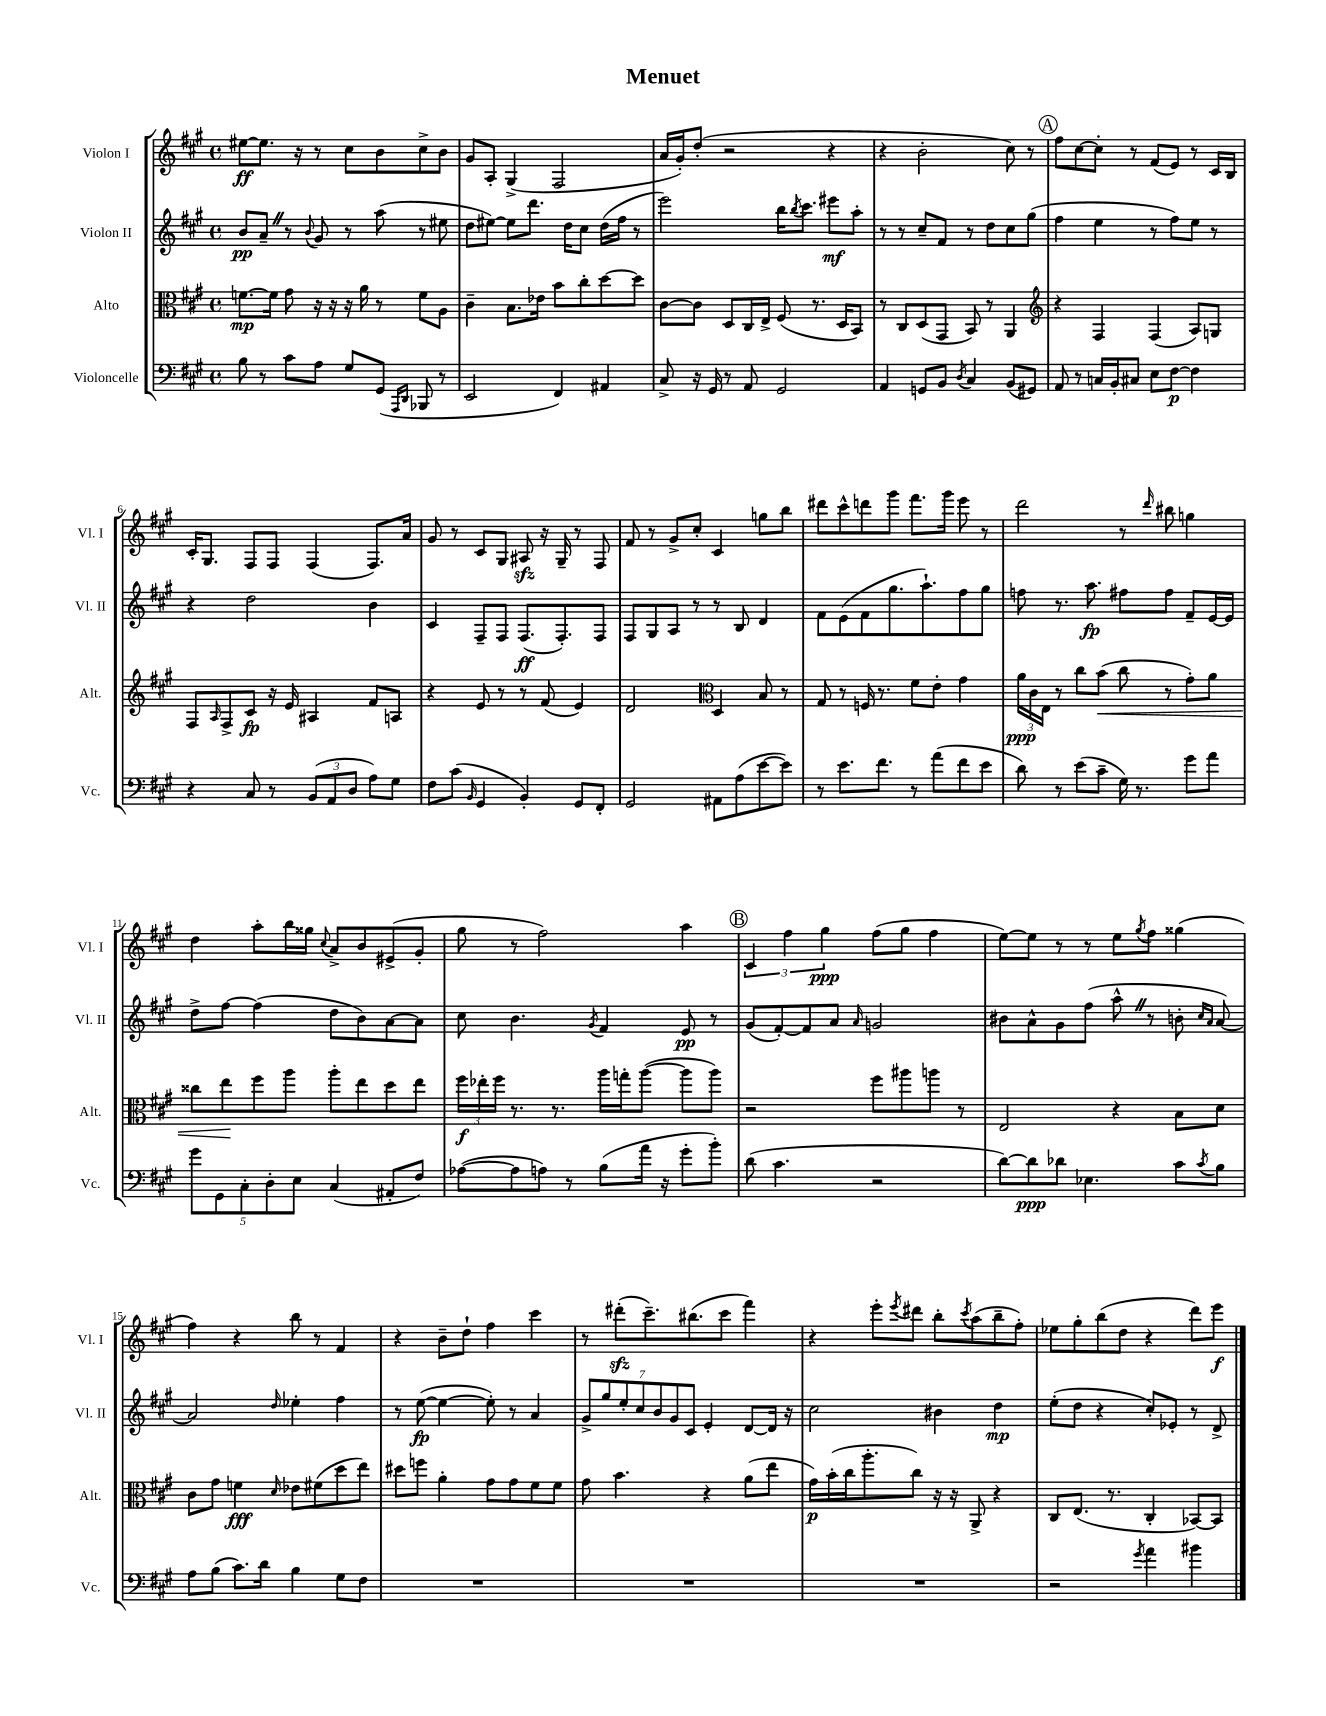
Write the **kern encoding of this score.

**kern	**dynam	**kern	**dynam	**kern	**dynam	**kern	**dynam
*part4	*part4	*part3	*part3	*part2	*part2	*part1	*part1
*staff4	*staff4	*staff3	*staff3	*staff2	*staff2	*staff1	*staff1
*I"Violoncelle	*	*I"Alto	*	*I"Violon II	*	*I"Violon I	*
*I'Vc.	*	*I'Alt.	*	*I'Vl. II	*	*I'Vl. I	*
*clefF4	*	*clefC3	*	*clefG2	*	*clefG2	*
*k[f#c#g#]	*	*k[f#c#g#]	*	*k[f#c#g#]	*	*k[f#c#g#]	*
*M4/4	*	*M4/4	*	*M4/4	*	*M4/4	*
*met(c)	*	*met(c)	*	*met(c)	*	*met(c)	*
=1	=1	=1	=1	=1	=1	=1	=1
8B\	.	[8.fn\L	mp	8b/L	pp	[8ee#X\L	ff
8r	.	.	.	8a~Z/J	.	8.ee#\J]	.
.	.	16f\Jk]	.	.	.	.	.
8c#\L	.	8g#\	.	8r	.	.	.
.	.	.	.	.	.	16r	.
.	.	.	.	8qqb/	.	.	.
8A\J	.	16r	.	8g#/	.	8r	.
.	.	16r	.	.	.	.	.
8G#/L	.	16r	.	8r	.	8cc#\L	.
.	.	16a\	.	.	.	.	.
(8GG#/J	.	8r	.	(8aa\	.	8b\	.
16qqAAA/LL	.	.	.	.	.	.	.
16qqDD/JJ	.	.	.	.	.	.	.
8BBB-X/	.	8f\L	.	8r	.	8cc#^\	.
8r	.	8A\J	.	8ee#X\	.	8b\J	.
=2	=2	=2	=2	=2	=2	=2	=2
2EE/	.	4c#~\	.	8dd\L	.	8g#/L	.
.	.	.	.	[8ee#X\J)	.	8A'/J	.
.	.	8.B\L	.	8ee#\L]	.	(4G#^/	.
.	.	.	.	8.ddd\J	.	.	.
.	.	16e-X\Jk	.	.	.	.	.
4FF#/)	.	8b\L	.	.	.	2F#/	.
.	.	.	.	16dd\KL	.	.	.
.	.	8cc#'\	.	8cc#\J	.	.	.
4AA#X/	.	[8dd\	.	(16dd\LL	.	.	.
.	.	.	.	16ff#\JJ	.	.	.
.	.	8dd\J]	.	8r	.	.	.
=3	=3	=3	=3	=3	=3	=3	=3
8C#^/	.	[8c#\L	.	2eee\)	.	16a/LL	.
.	.	.	.	.	.	16g#'/J)	.
16r	.	8c#\J]	.	.	.	(8dd'/J	.
16GG#/	.	.	.	.	.	.	.
8r	.	8D/L	.	.	.	2r	.
8AA/	.	16C#/L	.	.	.	.	.
.	.	16E^/JJ	.	.	.	.	.
2GG#/	.	(8F#/	.	16bb\KL	.	.	.
.	.	.	.	8qbb/	.	.	.
.	.	.	.	8.ccc#\J	.	.	.
.	.	8.r	.	.	.	.	.
.	.	.	.	8eee#X\L	mf	4r	.
.	.	16D/KL	.	.	.	.	.
.	.	8BB/J)	.	8aa'\J	.	.	.
=4	=4	=4	=4	=4	=4	=4	=4
4AA/	.	8r	.	8r	.	4r	.
.	.	8C#/L	.	8r	.	.	.
8GGn/L	.	(8D/	.	8cc#~/L	.	2b'\	.
8BB/J	.	8GG#/J	.	8f#/J	.	.	.
8qD/	.	.	.	.	.	.	.
4C#/	.	8BB/)	.	8r	.	.	.
.	.	8r	.	8dd\L	.	.	.
(8BB/L	.	4AA/	.	8cc#\	.	8cc#\)	.
8GG#X/J)	.	.	.	(8gg#\J	.	8r	.
!!LO:REH:place=s1:t=A
=5	=5	=5	=5	=5	=5	=5	=5
*	*	*clefG2	*	*	*	*	*
8AA/	.	4r	.	4ff#\	.	8ff#\L	.
8r	.	.	.	.	.	[8cc#\	.
16Cn/LL	.	4F#/	.	4ee\	.	8cc#'\J]	.
16BB'/J	.	.	.	.	.	.	.
8C#X/J	.	.	.	.	.	8r	.
8E\L	.	(4F#/	.	8r	.	(8f#/L	.
[8F#\J	p	.	.	8ff#\L)	.	8e/J)	.
4F#\]	.	8A/L)	.	8ee\J	.	8r	.
.	.	8Gn/J	.	8r	.	16c#/LL	.
.	.	.	.	.	.	16B/JJ	.
!!LO:LB:g=z
=6	=6	=6	=6	=6	=6	=6	=6
4r	.	8F#/L	.	4r	.	16c#'/KL	.
.	.	.	.	.	.	8.G#/J	.
.	.	16qqA/	.	.	.	.	.
.	.	8F#^/	.	.	.	.	.
8C#/	.	8c#/J	fp	2dd\	.	8F#/L	.
8r	.	16r	.	.	.	8F#/J	.
.	.	16e/	.	.	.	.	.
(12BB/L	.	4A#X/	.	.	.	(4F#/	.
12AA/	.	.	.	.	.	.	.
12D/J	.	.	.	.	.	.	.
8A\L)	.	8f#/L	.	4b\	.	8.F#/L)	.
8G#\J	.	8An/J	.	.	.	.	.
.	.	.	.	.	.	16a/Jk	.
=7	=7	=7	=7	=7	=7	=7	=7
8F#\L	.	4r	.	4c#/	.	8g#/	.
(8c#\J	.	.	.	.	.	8r	.
16qqBB/	.	.	.	.	.	.	.
4GG#/	.	8e/	.	8F#~/L	.	8c#/L	.
.	.	8r	.	8F#/J	.	8G#/J	.
4BB'/)	.	8r	.	(8.F#/L	ff	8A#Xzz/	.
.	.	(8f#/	.	.	.	16r	.
.	.	.	.	8.F#'/)	.	16G#~/	.
8GG#/L	.	4e/)	.	.	.	8r	.
8FF#'/J	.	.	.	8F#/J	.	8F#/	.
=8	=8	=8	=8	=8	=8	=8	=8
2GG#/	.	2d/	.	8F#/L	.	8f#/	.
.	.	.	.	8G#/	.	8r	.
.	.	.	.	8A/J	.	8g#^/L	.
.	.	.	.	8r	.	8cc#'/J	.
*	*	*clefC3	*	*	*	*	*
8AA#X\L	.	4D/	.	8r	.	4c#/	.
(8A\	.	.	.	8B/	.	.	.
[8e\	.	8B/	.	4d/	.	8ggn\L	.
8e\J])	.	8r	.	.	.	8bb\J	.
=9	=9	=9	=9	=9	=9	=9	=9
8r	.	8G#/	.	8f#\L	.	8ddd#X\L	.
8.e\L	.	8r	.	(8e\	.	8ccc#^^\	.
.	.	16Fn/	.	8f#\	.	8dddn\	.
8.f#\J	.	8.r	.	.	.	.	.
.	.	.	.	8.gg#\	.	8ggg#\J	.
8r	.	8f#\L	.	.	.	8.fff#\L	.
.	.	.	.	8.aa`\)	.	.	.
(8a\L	.	8e'\J	.	.	.	.	.
.	.	.	.	.	.	16ggg#\Jk	.
8f#\	.	4g#\	.	8ff#\	.	8eee\	.
8e\J	.	.	.	8gg#\J	.	8r	.
=10	=10	=10	=10	=10	=10	=10	=10
8d\)	.	24a\LL	ppp	8ffn\	.	2ddd\	.
.	.	24c#\	.	.	.	.	.
.	.	24E\JJ	.	.	.	.	.
8r	.	8r	.	8.r	.	.	.
(8e\L	.	8cc#\L	.	.	.	.	.
.	.	.	.	8.aa\	fp	.	.
!	!	!	!LO:HP:b	!	!	!	!
8c#~\J	.	(8b\J	<	.	.	.	.
16G#\)	.	8cc#\	.	8ff#X\L	.	8r	.
8.r	.	.	.	.	.	.	.
.	.	.	.	.	.	16qqddd/	.
.	.	8r	.	8ff#\J	.	8bb#X\	.
8g#\L	.	8g#'\L)	.	8f#~/L	.	4ggn\	.
8a\J	.	8a\J	.	[16e/L	.	.	.
.	.	.	.	16e/JJ]	.	.	.
!!LO:LB:g=z
=11	=11	=11	=11	=11	=11	=11	=11
10g#\L	.	8cc##X\L	.	8dd^\L	.	4dd\	.
10GG#\	.	.	.	.	.	.	.
.	.	8ee\	.	[8ff#\J	.	.	.
10C#'\	.	.	.	.	.	.	.
.	.	8ff#\	[	(4ff#\]	.	8aa'\L	.
10D'\	.	.	.	.	.	.	.
.	.	8aa\J	.	.	.	16bb\L	.
10E\J	.	.	.	.	.	.	.
.	.	.	.	.	.	16gg##X\JJ	.
.	.	.	.	.	.	8qqcc#/	.
(4C#/	.	8aa'\L	.	8dd\L	.	8a^/L	.
.	.	8ee\	.	8b\)	.	8b/	.
8AA#X'/L	.	8dd\	.	[8a\	.	(8e#X^/	.
8F#/J)	.	8ee\J	.	8a\J]	.	8g#'/J	.
=12	=12	=12	=12	=12	=12	=12	=12
([8A-X\L	.	24ff#\LL	f	8cc#\	.	8gg#\	.
.	.	24ee-X'\	.	.	.	.	.
.	.	24ff#\JJ	.	.	.	.	.
8A-\]	.	8.r	.	4.b\	.	8r	.
8An\J)	.	.	.	.	.	2ff#\)	.
.	.	8.r	.	.	.	.	.
8r	.	.	.	.	.	.	.
.	.	.	.	8qg#/	.	.	.
(8B\L	.	16aa\LL	.	4f#/	.	.	.
.	.	16ggn'\J	.	.	.	.	.
16a\Jk	.	([8aa\J	.	.	.	.	.
16r	.	.	.	.	.	.	.
8g#'\L	.	8aa\L]	.	8e/	pp	4aa\	.
8b'\J)	.	8aa\J)	.	8r	.	.	.
!!LO:REH:place=s1:t=B
=13	=13	=13	=13	=13	=13	=13	=13
(8d\	.	2r	.	(8g#/L	.	6c#/	.
4.c#\	.	.	.	[8f#'/)	.	.	.
.	.	.	.	.	.	6ff#\	.
.	.	.	.	8f#/]	.	.	.
.	.	.	.	.	.	6gg#\	ppp
.	.	.	.	8a/J	.	.	.
.	.	.	.	16qqa/	.	.	.
2r	.	8ff#\L	.	2gn/	.	(8ff#\L	.
.	.	8aa#X\	.	.	.	8gg#\J	.
.	.	8aan\J	.	.	.	4ff#\	.
.	.	8r	.	.	.	.	.
=14	=14	=14	=14	=14	=14	=14	=14
[8d\L)	.	2E/	.	8b#X\L	.	[8ee\L)	.
8d\]	ppp	.	.	8a^^\	.	8ee\J]	.
8d-X\J	.	.	.	8g#\	.	8r	.
4.E-X\	.	.	.	(8ff#\J	.	8r	.
.	.	4r	.	8aa^^Z\	.	8ee\L	.
.	.	.	.	.	.	8qgg#/	.
.	.	.	.	8r	.	8ff#\J	.
8c#\L	.	8B\L	.	8bn'\	.	(4gg##X\	.
.	.	.	.	16qqcc#/LL	.	.	.
8qc#/	.	.	.	16qqa/JJ	.	.	.
8B\J	.	8d\J	.	[8a/)	.	.	.
!!LO:LB:g=z
=15	=15	=15	=15	=15	=15	=15	=15
8A\L	.	8c#\L	.	2a/]	.	4ff#\)	.
(8B\J	.	8g#\J	.	.	.	.	.
8.c#\L)	.	4fn\	fff	.	.	4r	.
16d\Jk	.	.	.	.	.	.	.
.	.	16qqd/	.	16qqdd/	.	.	.
4B\	.	8e-X\L	.	4ee-X'\	.	8bb\	.
.	.	(8f#X\	.	.	.	8r	.
8G#\L	.	8dd\	.	4ff#\	.	4f#/	.
8F#\J	.	8ee\J)	.	.	.	.	.
=16	=16	=16	=16	=16	=16	=16	=16
1r	.	8dd#X\L	.	8r	.	4r	.
.	.	8ffn\J	.	([8ee\	fp	.	.
.	.	4a'\	.	4ee\_	.	8b~\L	.
.	.	.	.	.	.	8dd`\J	.
.	.	8g#\L	.	8ee'\])	.	4ff#\	.
.	.	8g#\	.	8r	.	.	.
.	.	8f#\	.	4a/	.	4ccc#\	.
.	.	8f#\J	.	.	.	.	.
=17	=17	=17	=17	=17	=17	=17	=17
1r	.	8g#\	.	14g#^/L	.	8r	.
.	.	.	.	14gg#/	.	.	.
.	.	4.b\	.	.	.	(8ddd#Xzz'\L	.
.	.	.	.	14ee'/	.	.	.
.	.	.	.	14cc#/	.	.	.
.	.	.	.	.	.	8.ccc#~\)	.
.	.	.	.	14b/	.	.	.
.	.	.	.	14g#/	.	.	.
.	.	.	.	14c#/J	.	.	.
.	.	.	.	.	.	(8.bb#X\	.
.	.	4r	.	4e'/	.	.	.
.	.	.	.	.	.	8ccc#\J	.
.	.	(8a\L	.	[8d/L	.	4fff#\)	.
.	.	8ee\J	.	16d/Jk]	.	.	.
.	.	.	.	16r	.	.	.
=18	=18	=18	=18	=18	=18	=18	=18
1r	.	16g#\LL)	p	2cc#\	.	4r	.
.	.	(16b'\	.	.	.	.	.
.	.	16cc#\J	.	.	.	.	.
.	.	8.aa'\	.	.	.	.	.
.	.	.	.	.	.	8eee'\L	.
.	.	.	.	.	.	8qeee/	.
.	.	8cc#\J)	.	.	.	8ddd#X\J	.
.	.	16r	.	4b#X\	.	8bb'\L	.
.	.	16r	.	.	.	.	.
.	.	.	.	.	.	8qccc#/	.
.	.	8AA^/	.	.	.	(8aa\	.
.	.	4r	.	4dd\	mp	8bb~\	.
.	.	.	.	.	.	8ff#'\J)	.
=19	=19	=19	=19	=19	=19	=19	=19
2r	.	8C#/L	.	(8ee'\L	.	8ee-X\L	.
.	.	(8.E/J	.	8dd\J	.	8gg#'\	.
.	.	.	.	4r	.	(8bb\	.
.	.	8.r	.	.	.	.	.
.	.	.	.	.	.	8dd\J	.
8qg#/	.	.	.	.	.	.	.
4a\	.	4C#'/	.	8cc#'/L)	.	4r	.
.	.	.	.	8e-X'/J	.	.	.
4b#X\	.	[8BB-X/L)	.	8r	.	8ddd\L)	.
.	.	8BB-/J]	.	8d^/	.	8eee\J	f
==	==	==	==	==	==	==	==
*-	*-	*-	*-	*-	*-	*-	*-
